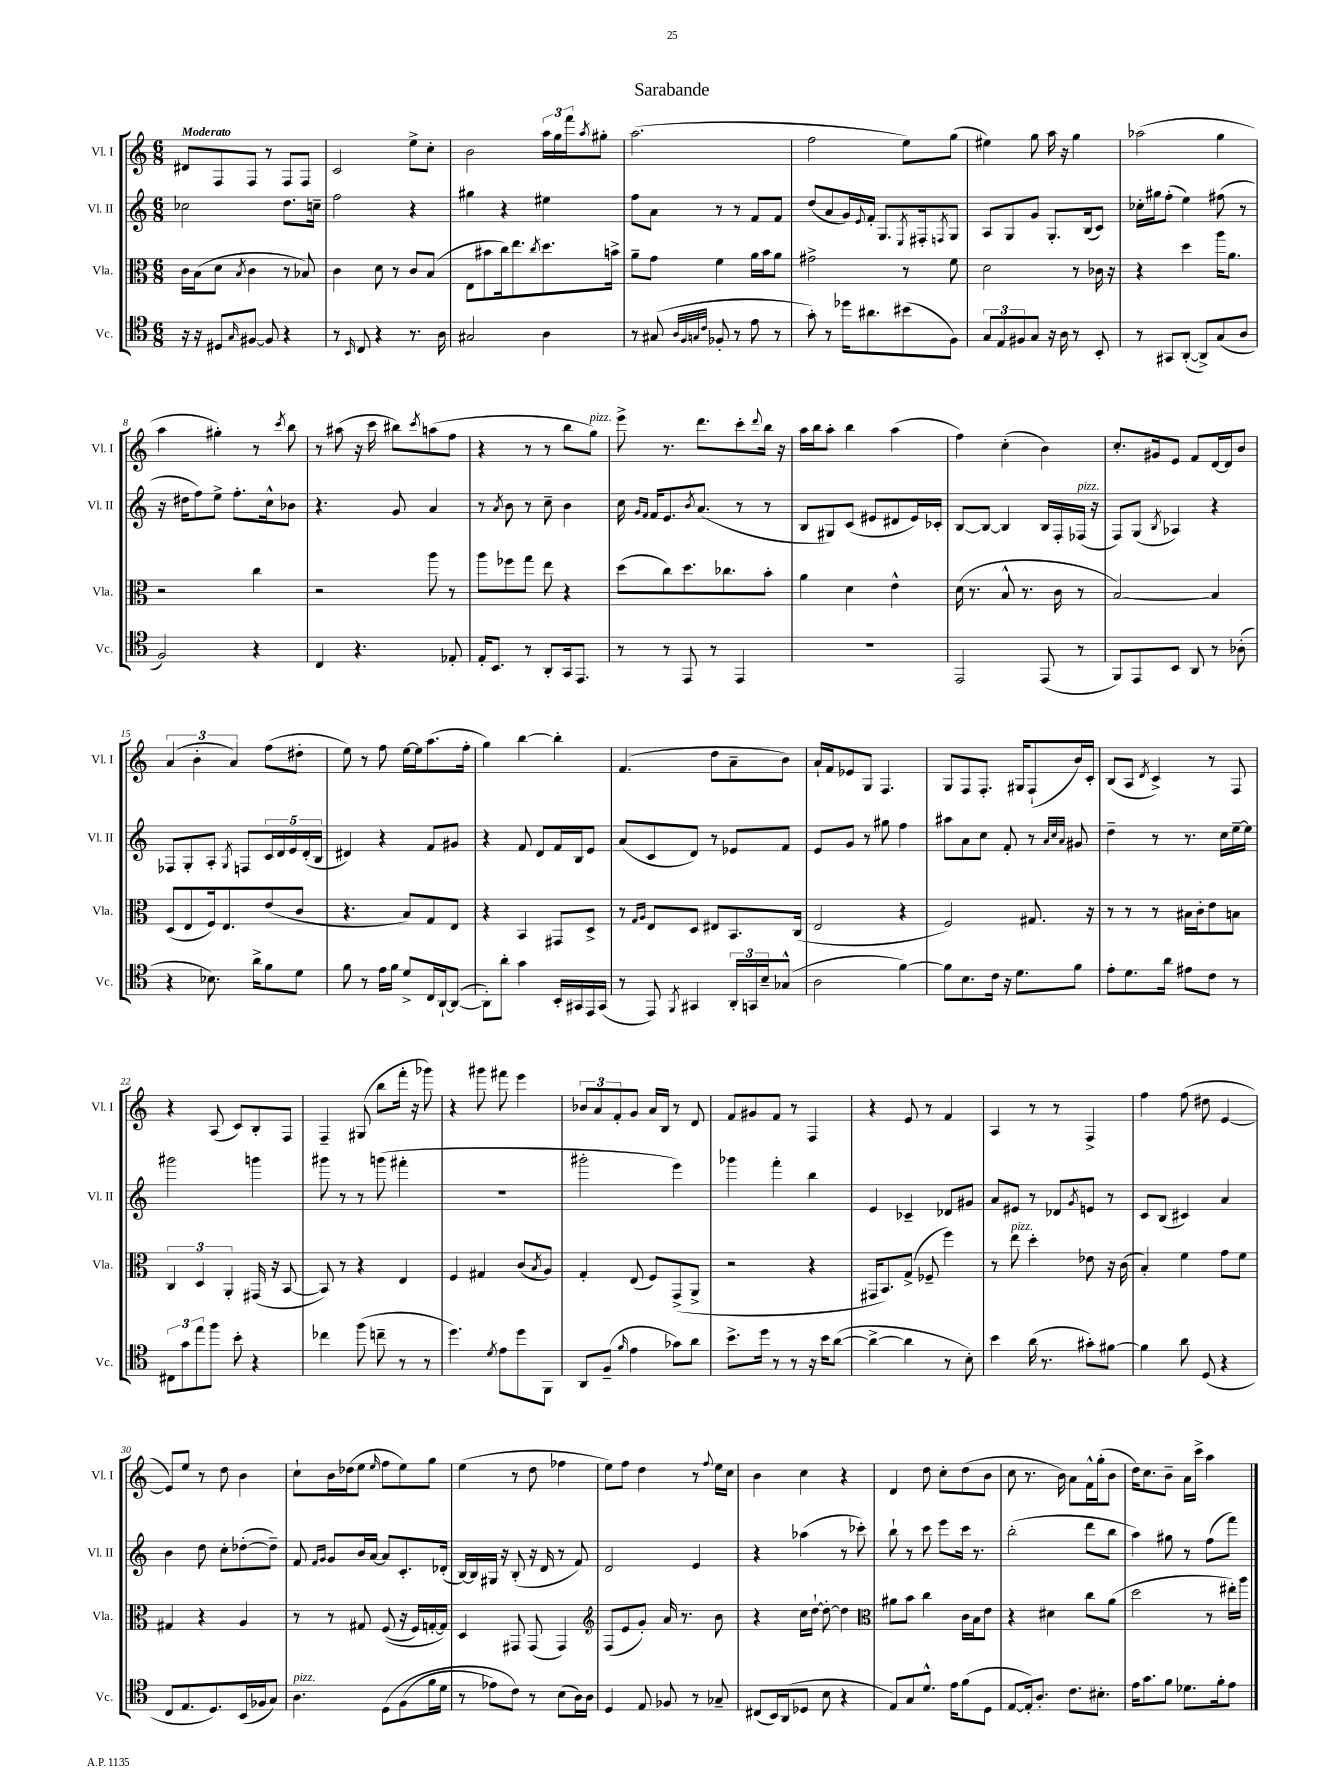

**kern	**kern	**kern	**kern
*staff4	*staff3	*staff2	*staff1
*clefC4	*clefC3	*clefG2	*clefG2
*k[]	*k[]	*k[]	*k[]
*M6/8	*M6/8	*M6/8	*M6/8
16r	16c	2cc-	8d#
16r	(16B	.	.
8D#	8d	.	8F
16qqG	8qB	.	.
[8F#	4c	.	8F
8F#]	.	.	8r
4r	8r	8.dd	8F
.	8B-)	.	8F
.	.	16cc~	.
=	=	=	=
8r	4c	2ff	2c
16qqBB	.	.	.
8C	.	.	.
4r	8d	.	.
.	8r	.	.
8.r	8c	4r	8ee^
.	(8B	.	8cc'
16A	.	.	.
=	=	=	=
2G#	8E	4gg#	2b
.	8b#	.	.
.	16cc)	4r	.
.	8.ee	.	.
.	8qcc	.	.
4A	8.dd	4ee#	24aa
.	.	.	24gg
.	.	.	24fff
.	.	.	8qaa
.	.	.	8gg#'
.	16b^	.	.
=	=	=	=
8r	8a~	8ff	(2.aa
(8G#	8g	8a	.
32qqA	.	.	.
32qqF	.	.	.
32qqG	.	.	.
32qqc	.	.	.
8F-'	4f	8r	.
8r	.	8r	.
8e	16a	8f	.
.	16b	.	.
8r	8a	8f	.
=	=	=	=
8g')	2g#^	(8dd	2ff
8r	.	8a	.
16dd-	.	16g)	.
.	.	8qqe	.
8.a#	.	16f'	.
.	.	8.G	.
(8b#	8r	.	8ee)
.	.	8qE	.
.	.	16F#'	.
.	.	8qF	.
8F)	8f	8G	(8gg
=	=	=	=
12G	2d	8A	4ee#)
12E	.	.	.
.	.	8G	.
12F#	.	.	.
8G	.	8g	8gg
16r	.	8.G'	16aa
16A	.	.	16r
8r	8r	.	4gg
.	.	(16B	.
8BB'	16c-	8c)	.
.	16r	.	.
=	=	=	=
8r	4r	16cc-'	(2aa-
.	.	16gg#	.
8GG#	.	(8ff'	.
([8AA'	4dd	4ee)	.
8AA^])	.	.	.
(8G	16aa	(8ff#	4gg
.	8.a	.	.
8A	.	8r	.
=	=	=	=
2F)	2r	16r	4aa
.	.	16dd#	.
.	.	8ff)	.
.	.	8ee^	4gg#')
.	.	8.ff'	.
4r	4cc	.	8r
.	.	16cc^^	.
.	.	.	8qccc
.	.	8b-	8bb
=	=	=	=
4C	2r	4.r	8r
.	.	.	(8aa#
4.r	.	.	16r
.	.	.	16ccc
.	.	8g	8bb#)
.	.	.	8qccc
.	8aa	4a	(8aa
8E-'	8r	.	8ff
=	=	=	=
16E'	8aa	8r	4r
8.BB	.	.	.
.	.	8qa	.
.	8ff-	8b	.
8r	8gg	8r	8r
8AA'	8ee	8cc~	8r
16GG	4r	4b	8bb
8.EE	.	.	.
.	.	.	8gg)
=	=	=	=
8r	(8dd	16cc	8eee^
.	.	16qqg	.
.	.	16qqf	.
.	.	16f	.
8r	8cc)	8.e	8.r
8EE	8.dd	.	.
.	.	8qb	.
.	.	(8.a	8.ddd
8r	.	.	.
.	8.cc-	.	.
4EE	.	8r	8ccc'
.	.	.	8qqddd
.	8b'	8r	16bb
.	.	.	16r
=	=	=	=
2.r	4a	8B	16aa
.	.	.	16bb
.	.	8G#)	8aa'
.	4d	(8c	4bb
.	.	8e#	.
.	4e^^	8d#	(4aa
.	.	16e#)	.
.	.	16c-'	.
=	=	=	=
2EE	(16d	[8B	4ff)
.	8.r	.	.
.	.	8B_	.
.	8B^^	4B]	(4cc'
.	8.r	.	.
(8EE	.	16B	4b)
.	16c	16F'	.
8r	8r	(16F-	.
.	.	16r	.
=	=	=	=
8FF)	[2B)	8F)	8.cc'
8EE	.	(8G	.
.	.	.	16g#
.	.	8qB	.
8BB	.	4A-)	8e
8AA	.	.	8f
8r	4B]	4r	[16d
.	.	.	16d]
(8A-'	.	.	8b
=	=	=	=
4r	(8D	8F-	(6a
.	8E	8G'	.
.	.	.	6b'
8.B-)	16F)	8A'	.
.	8.E	.	.
.	.	.	6a)
.	.	8qG	.
.	.	8F	.
16a^	.	.	.
8f	(8e	20c	(8ff
.	.	20d	.
.	.	20e	.
8d	8c	.	8dd#'
.	.	(20d'	.
.	.	20B	.
=	=	=	=
8f	4.r	4d#)	8ee)
8r	.	.	8r
16e	.	4r	8ff
16f	.	.	.
8d^	8B)	.	[16ee
.	.	.	16ee]
16C	8G	8f	(8.aa
[16AA`	.	.	.
(8AA_	8E	8g#	.
.	.	.	16ff'
=	=	=	=
8AA'])	4r	4r	4gg)
8a'	.	.	.
4g	4BB	8f	[4bb
.	.	8d	.
16BB'	8GG#	16f	4bb']
16GG#	.	16B	.
16EE	8D^	8e	.
(16GG#	.	.	.
=	=	=	=
8r	8r	(8a	(4.f
.	16qqG	.	.
.	16qqA	.	.
8EE)	8E	8c	.
8qFF	.	.	.
4GG#	8D	8d)	.
.	8E#	8r	8dd
24AA'	8.BB	8e-	8a~
24GG	.	.	.
24B~	.	.	.
(8G-^^	.	8f	8b)
.	(16C	.	.
=	=	=	=
2A	2E	8e	16a`
.	.	.	16f
.	.	8g	8e-
.	.	8r	8G
.	.	8gg#	4.F
[4f)	4r	4ff	.
=	=	=	=
8f]	2F)	8aa#	8G
8.B	.	8a	8F
.	.	8cc	8.F'
16c	.	.	.
16r	.	8f'	.
8.d	.	.	16G#
.	8.G#	8r	(8F`
.	.	32qqa	.
.	.	32qqcc	.
.	.	32qqa	.
8f	.	8g#	16b)
.	16r	.	16c'
=	=	=	=
8e'	8r	4dd~	(8B
8.d	8r	.	8A
.	.	.	8qd
.	8r	8r	4c^)
16a	.	.	.
8e#	16B#	8.r	.
.	16c'	.	.
8c	8e	.	8r
.	.	16cc	.
8r	8B	[16ee~	8F
.	.	16ee]	.
=	=	=	=
12C#	6C	2ggg#	4r
12g	.	.	.
12ee	6D	.	.
8ff	.	.	(8A
.	6AA'	.	.
8b'	.	.	8c)
4r	(16GG#	4ggg	8B'
.	16r	.	.
.	[8BB	.	8F
=	=	=	=
4cc-	8BB])	8ggg#	4F~
.	8r	8r	.
(8ff	4r	8r	(8G#
8cc~	.	(8ggg	8bb
8r	4E	4fff#'	16fff'
.	.	.	16r
8r	.	.	8ggg-)
=	=	=	=
4.dd)	4F	2.r	4r
.	4G#	.	8ggg#
8qd	.	.	.
8e	.	.	8fff#
8dd	(8c	.	4eee
.	8qB	.	.
8FF	8A)	.	.
=	=	=	=
8AA	4G'	2ggg#'	12b-
.	.	.	12a
(8F~	.	.	.
.	.	.	12f'
16qqf	.	.	.
4e	(8E	.	8g
.	8F)	.	16a
.	.	.	16B
8g-)	(8GG^	4eee)	8r
8a	8AA^	.	8d
=	=	=	=
8.b^	2r	4ggg-	8f
.	.	.	8g#
16dd	.	.	.
8r	.	4fff'	8f
8r	.	.	8r
16r	4r	4bb	4F
16b	.	.	.
([8a	.	.	.
=	=	=	=
4a^_	16GG#	4e	4r
.	8.BB)	.	.
4a]	(8G^	4c-~	8e
.	8F-~	.	8r
8r	4ff)	8d-	4f
8B')	.	8g#	.
=	=	=	=
4b	8r	8a	4A
.	8ee	8e#	.
(16a	4dd'	8r	8r
8.r	.	.	.
.	.	8d-	8r
.	.	8qg	.
8g#')	8e-	8e	4F^
[8f#	16r	8r	.
.	(16c	.	.
=	=	=	=
4f#]	4B')	8c	4ff
.	.	(8B	.
8a	4f	4c#)	(8ff
(8D	.	.	8dd#
4r	8g	4a	[4e
.	8f	.	.
=	=	=	=
8C	4G#	4b	8e])
8.E	.	.	8ee
.	4r	8dd	8r
8.D)	.	.	.
.	.	8cc'	8dd
(16BB	4A	([8dd-'	4b
16F-	.	.	.
8G)	.	8dd-~])	.
=	=	=	=
4.A	8r	8f	8cc`
.	.	16qqf	.
.	.	16qqg	.
.	8r	8g	16b
.	.	.	(16dd-
.	8G#	16b	8ee
.	.	[16a	.
.	.	.	16qqee
&(8D	&((8F	8a]	8ff
(8F	16r	8.c'	8ee)
.	16F)	.	.
16f	[16G'	.	8gg
16d	16G]&)	(16d-'	.
=	=	=	=
8r	4D	[16B)	(4ee
.	.	16B]	.
8e-)	.	16G#	.
.	.	16r	.
8c&)	8GG#	(8B'	8r
8r	(8GG#	16r	8dd
.	.	16d	.
(8B	4GG#)	8r	4ff-
16A)	.	8f)	.
16A	.	.	.
=	=	=	=
*	*clefG2	*	*
4D	(8F	2d	8ee)
.	8e	.	8ff
8E	8g')	.	4dd
8F-	16a	.	.
.	8.r	.	.
8r	.	4e	8r
.	.	.	8qqff
8G-~	8b	.	16ee
.	.	.	16cc
=	=	=	=
(8C#	4r	4r	4b
16BB)	.	.	.
(16AA	.	.	.
8D-	16cc	(4aa-	4cc
.	[16dd`	.	.
8B	8dd'_	.	.
4r	4dd]	8r	4r
.	.	8ccc-')	.
=	=	=	=
*	*clefC3	*	*
8E)	8a#	8bb`	4d
8G	8b	8r	.
8.d^^	4cc	8ccc	8dd
.	.	8eee	8cc'
16e	.	.	.
(8f	16c	16ccc	(8dd
.	16B	8.r	.
8D	8e	.	8b
=	=	=	=
[8E	4r	(2bb'	8cc
16E'])	.	.	8.r
8.A'	.	.	.
.	4d#	.	.
.	.	.	16b)
8.c	.	.	8a
.	8cc	8ddd	16f^^
8.B#'	.	.	(16gg'
.	(8a	8bb	8b
=	=	=	=
16e	2dd	4aa)	16dd)
8.g	.	.	8.cc
8f	.	8gg#	8b~
8.d-	.	8r	16a
.	.	.	16ccc^
.	8r	(8ff	4aa
16f'	.	.	.
8e	16ee#')	8fff)	.
.	16aa	.	.
==	==	==	==
*-	*-	*-	*-
